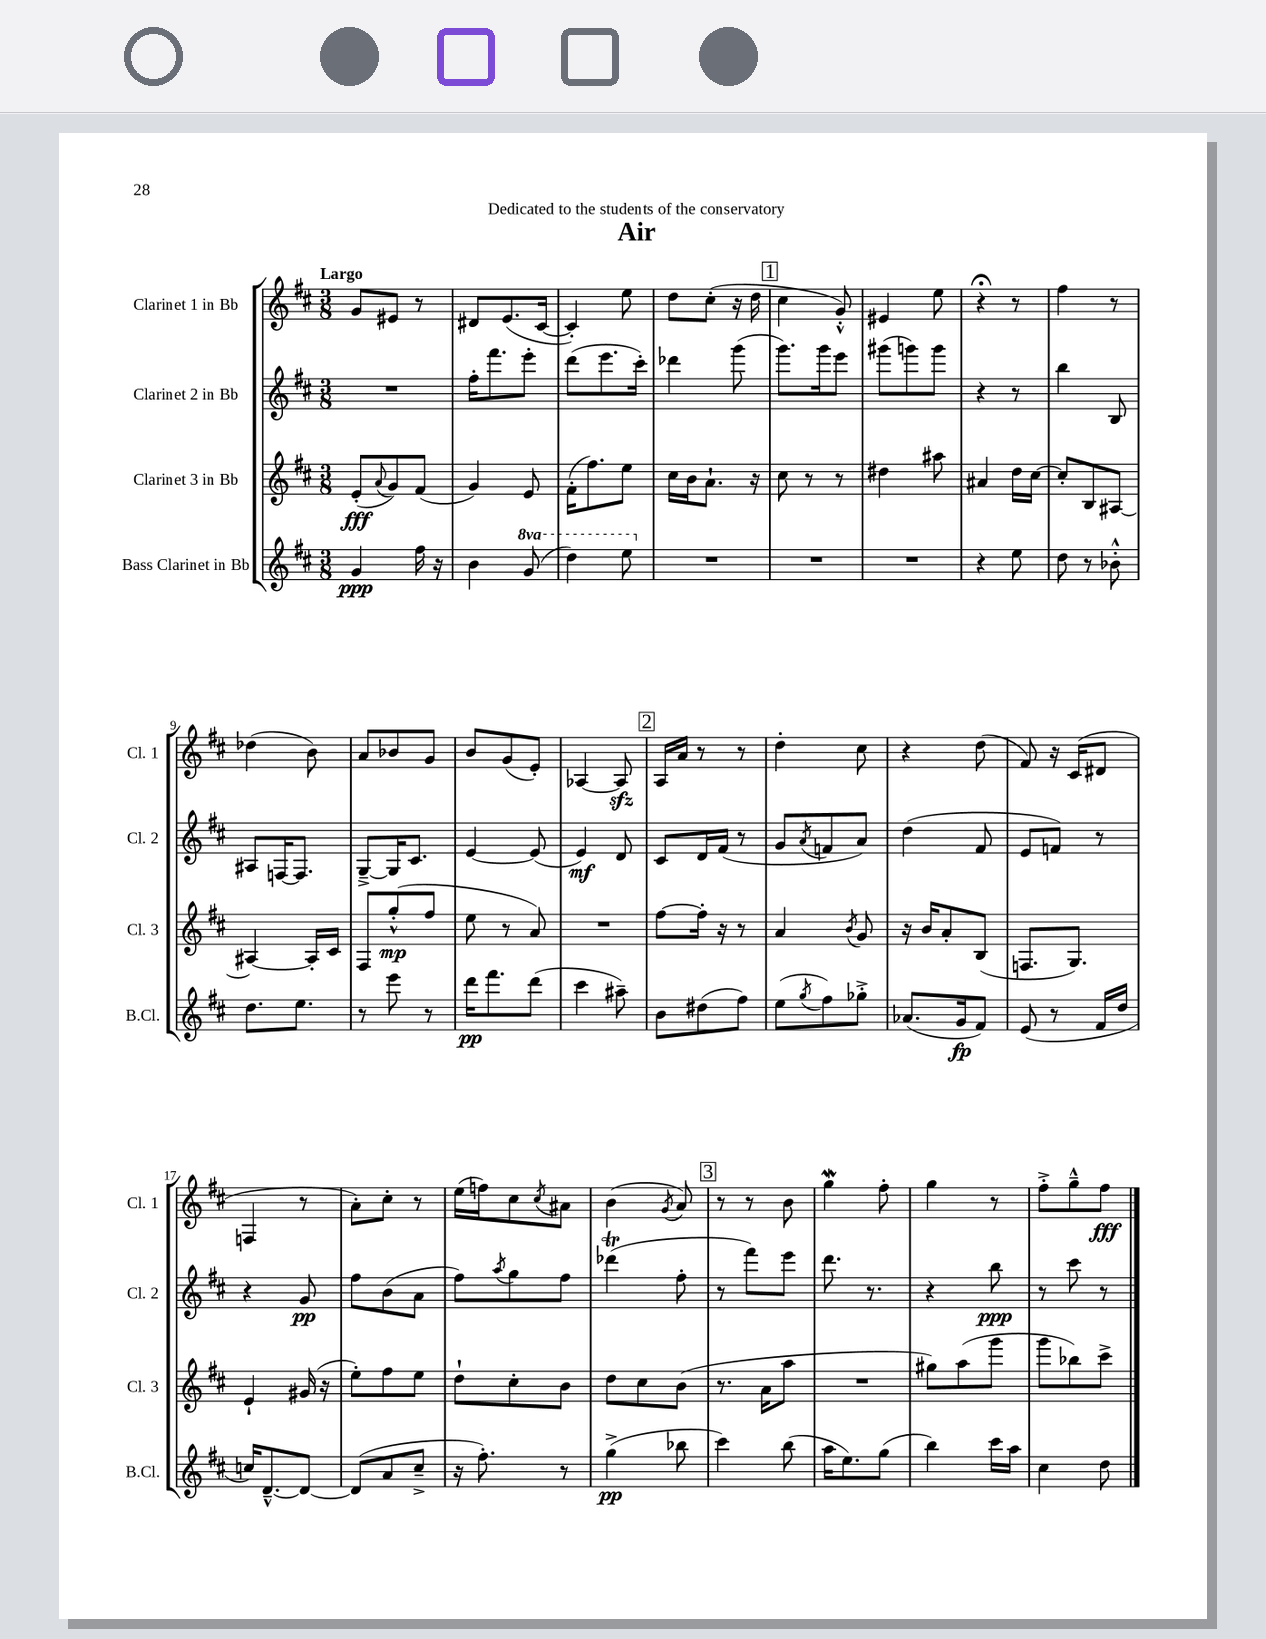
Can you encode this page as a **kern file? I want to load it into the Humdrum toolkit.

**kern	**dynam	**kern	**dynam	**kern	**dynam	**kern	**dynam
*part4	*part4	*part3	*part3	*part2	*part2	*part1	*part1
*staff4	*staff4	*staff3	*staff3	*staff2	*staff2	*staff1	*staff1
*I"Bass Clarinet in Bb	*	*I"Clarinet 3 in Bb	*	*I"Clarinet 2 in Bb	*	*I"Clarinet 1 in Bb	*
*I'B.Cl.	*	*I'Cl. 3	*	*I'Cl. 2	*	*I'Cl. 1	*
*clefG2	*	*clefG2	*	*clefG2	*	*clefG2	*
*k[f#c#]	*	*k[f#c#]	*	*k[f#c#]	*	*k[f#c#]	*
*M3/8	*	*M3/8	*	*M3/8	*	*M3/8	*
=1	=1	=1	=1	=1	=1	=1	=1
!	!	!	!	!	!	!LO:TX:a:B:t=Largo	!
4g/	ppp	(8e'/L	fff	4.r	.	8g/L	.
.	.	8qqa/	.	.	.	.	.
.	.	8g/)	.	.	.	8e#X/J	.
16ff#\	.	(8f#/J	.	.	.	8r	.
16r	.	.	.	.	.	.	.
=2	=2	=2	=2	=2	=2	=2	=2
4b\	.	4g/)	.	16ff#'\KL	.	8d#X/L	.
.	.	.	.	8.fff#\	.	.	.
.	.	.	.	.	.	(8.e/	.
*8va	*	*	*	*	*	*	*
(8gg/	.	8e/	.	8eee'\J	.	.	.
.	.	.	.	.	.	[16c#/Jk	.
=3	=3	=3	=3	=3	=3	=3	=3
4ddd\)	.	(16f#'\KL	.	(8ddd\L	.	4c#'/])	.
.	.	8.ff#\)	.	.	.	.	.
.	.	.	.	8.eee\	.	.	.
8eee\	.	8ee\J	.	.	.	8ee\	.
.	.	.	.	16ccc#'\Jk)	.	.	.
=4	=4	=4	=4	=4	=4	=4	=4
*X8va	*	*	*	*	*	*	*
4.r	.	16cc#\LL	.	4ddd-X\	.	8dd\L	.
.	.	16b\J	.	.	.	.	.
.	.	8.a`\J	.	.	.	(8cc#'\J	.
.	.	.	.	(8ggg\	.	16r	.
.	.	16r	.	.	.	16dd\	.
!!LO:REH:place=s1:t=1
=5	=5	=5	=5	=5	=5	=5	=5
4.r	.	8cc#\	.	8.ggg\L)	.	4cc#\	.
.	.	8r	.	.	.	.	.
.	.	.	.	16ggg\k	.	.	.
.	.	8r	.	8eee\J	.	8g'^^/)	.
=6	=6	=6	=6	=6	=6	=6	=6
4.r	.	4dd#X\	.	(8ggg#X\L	.	4e#X/	.
.	.	.	.	8gggn\)	.	.	.
.	.	8aa#X\	.	8ggg\J	.	8ee\	.
=7	=7	=7	=7	=7	=7	=7	=7
4r	.	4a#X/	.	4r	.	4r;<	.
8ee\	.	16dd\LL	.	8r	.	8r	.
.	.	[16cc#\JJ	.	.	.	.	.
=8	=8	=8	=8	=8	=8	=8	=8
8dd\	.	8cc#'/L]	.	4bb\	.	4ff#\	.
8r	.	8B/	.	.	.	.	.
8b-X'^^\	.	[8A#X/J	.	8B/	.	8r	.
!!LO:LB:g=z
=9	=9	=9	=9	=9	=9	=9	=9
8.dd\L	.	4A#X/_	.	8A#X/L	.	(4dd-X\	.
.	.	.	.	[16Fn/K	.	.	.
8.ee\J	.	.	.	8.F/J]	.	.	.
.	.	16A#'/LL]	.	.	.	8b\)	.
.	.	16c#/JJ	.	.	.	.	.
=10	=10	=10	=10	=10	=10	=10	=10
8r	.	8F#/L	.	[8G~^/L	.	8a/L	.
8eee\	.	(8gg'^^/	mp	16G/K]	.	8b-X/	.
.	.	.	.	8.c#/J	.	.	.
8r	.	8ff#/J	.	.	.	8g/J	.
=11	=11	=11	=11	=11	=11	=11	=11
16ddd\KL	pp	8ee\	.	[4e/	.	8b/L	.
8.fff#\	.	.	.	.	.	.	.
.	.	8r	.	.	.	(8g/	.
(8ddd\J	.	8a/)	.	(8e/]	.	8e'/J)	.
=12	=12	=12	=12	=12	=12	=12	=12
4ccc#\	.	4.r	.	4e/)	mf	[4A-X/	.
8aa#X~\)	.	.	.	8d/	.	8A-zz/]	.
!!LO:REH:place=s1:t=2
=13	=13	=13	=13	=13	=13	=13	=13
8b\L	.	[8ff#\L	.	8c#/L	.	16A/LL	.
.	.	.	.	.	.	16a/JJ	.
(8dd#X\	.	16ff#'\Jk]	.	16d/L	.	8r	.
.	.	16r	.	(16f#/JJ	.	.	.
8ff#\J)	.	8r	.	8r	.	8r	.
=14	=14	=14	=14	=14	=14	=14	=14
(8ee\L	.	4a/	.	8g/L	.	4dd'\	.
8qgg/	.	.	.	8qa/	.	.	.
8ff#\)	.	.	.	8fn/	.	.	.
.	.	8qb/	.	.	.	.	.
8gg-X'^\J	.	8g/	.	8a/J)	.	8cc#\	.
=15	=15	=15	=15	=15	=15	=15	=15
(8.a-X/L	.	16r	.	(4dd\	.	4r	.
.	.	16b/KL	.	.	.	.	.
.	.	8a'/	.	.	.	.	.
16g/k	fp	.	.	.	.	.	.
8f#/J)	.	(8B/J	.	8f#/	.	(8dd\	.
=16	=16	=16	=16	=16	=16	=16	=16
(8e/	.	8.Fn/L	.	8e/L	.	8f#/)	.
8r	.	.	.	8fn/J)	.	16r	.
.	.	8.G/J)	.	.	.	(16c#/KL	.
16f#/LL	.	.	.	8r	.	8d#X/J	.
16dd/JJ	.	.	.	.	.	.	.
!!LO:LB:g=z
=17	=17	=17	=17	=17	=17	=17	=17
16ccn/KL)	.	4e`/	.	4r	.	4Fn/	.
[8.d~^^/	.	.	.	.	.	.	.
8d/J_	.	(16g#X/	.	8g/	pp	8r	.
.	.	16r	.	.	.	.	.
=18	=18	=18	=18	=18	=18	=18	=18
(8d/L]	.	8ee'\L)	.	8ff#\L	.	8a'\L)	.
8a/	.	8ff#\	.	(8b\	.	8cc#'\J	.
8cc#~^/J	.	8ee\J	.	8a\J	.	8r	.
=19	=19	=19	=19	=19	=19	=19	=19
16r	.	8dd`\L	.	8ff#\L)	.	(16ee\LL	.
8.ff#'\)	.	.	.	.	.	16ffn\J)	.
.	.	.	.	8qaa/	.	.	.
.	.	8cc#'\	.	8gg\	.	8cc#\	.
.	.	.	.	.	.	8qcc#/	.
8r	.	8b\J	.	8ff#\J	.	8a#X\J	.
=20	=20	=20	=20	=20	=20	=20	=20
(4gg^\	pp	8dd\L	.	(4ddd-XT\	.	(4b\	.
.	.	8cc#\	.	.	.	.	.
.	.	.	.	.	.	8qg/	.
8bb-X\	.	(8b\J	.	8ff#'\	.	8a/)	.
!!LO:REH:place=s1:t=3
=21	=21	=21	=21	=21	=21	=21	=21
4ccc#\)	.	8.r	.	8r	.	8r	.
.	.	.	.	8fff#\L)	.	8r	.
.	.	16a\KL	.	.	.	.	.
(8bb\	.	8aa\J	.	8eee\J	.	8b\	.
=22	=22	=22	=22	=22	=22	=22	=22
16aa\KL	.	4.r	.	8.ddd\	.	4ggw\	.
8.ee\)	.	.	.	.	.	.	.
.	.	.	.	8.r	.	.	.
(8gg\J	.	.	.	.	.	8ff#'\	.
=23	=23	=23	=23	=23	=23	=23	=23
4bb\)	.	8gg#X\L)	.	4r	.	4gg\	.
.	.	(8aa\	.	.	.	.	.
16ccc#\LL	.	8ggg\J	.	8bb\	ppp	8r	.
16aa\JJ	.	.	.	.	.	.	.
=24	=24	=24	=24	=24	=24	=24	=24
4cc#\	.	8ggg\L	.	8r	.	8ff#'^\L	.
.	.	8bb-X\)	.	8ccc#\	.	8gg~^^\	.
8dd\	.	8ccc#^\J	.	8r	.	8ff#\J	fff
==	==	==	==	==	==	==	==
*-	*-	*-	*-	*-	*-	*-	*-
